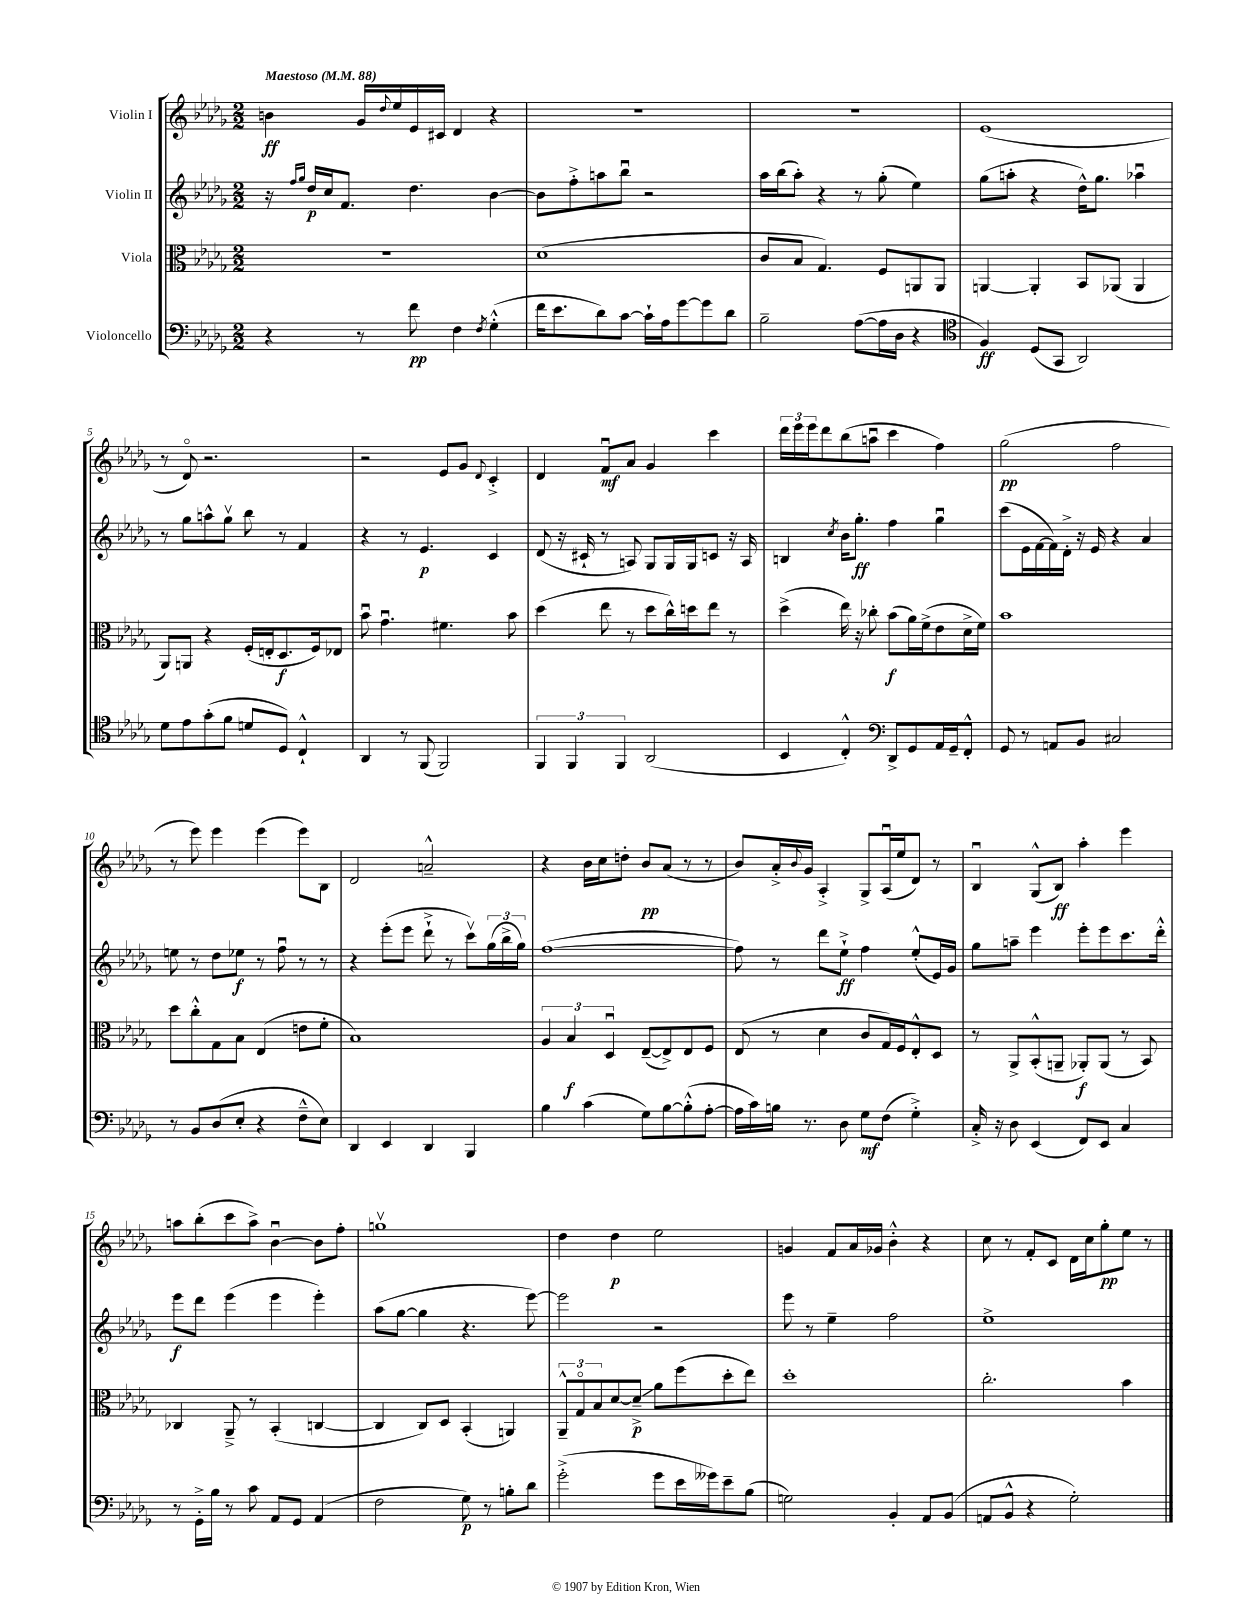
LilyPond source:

<<
\new StaffGroup <<
\new Staff = "s0" \with { instrumentName = "Violin I" } {
    \clef treble \key des \major \numericTimeSignature \time 2/2 \tempo "Maestoso" 4 = 88
    b'4\ff ges'16 \appoggiatura { des''8 } ees''16 ees'16 cis'16 des'4 r4 |
    R1 |
    r1 |
    ees'1( |
    r8 des'8\flageolet) r2. |
    r2 ees'8 ges'8 \appoggiatura { des'8 } c'4-.-> |
    des'4 f'8\downbow\mf aes'8 ges'4 c'''4 |
    \tuplet 3/2 { des'''16 ees'''16 ees'''16 } des'''8 bes''8( a''8\downbow c'''4 f''4) |
    ges''2\pp( f''2 |
    r8 ees'''8) ees'''4 ees'''4( ees'''8) bes8 |
    des'2 a'2---^ |
    r4 bes'16 c''16 d''8-. bes'8\pp aes'8( r8 r8 |
    bes'8) aes'16-.-> \appoggiatura { bes'8 } ges'16 aes4-.-> ges8-> aes16\downbow( ees''16 des'8) r8 |
    bes4\downbow ges8-^( bes8\ff) aes''4-. ees'''4 |
    a''8 bes''8-.( c'''8 a''8->) bes'4~\downbow bes'8 f''8-. |
    g''1\upbow |
    des''4 des''4\p ees''2 |
    g'4 f'8 aes'16 ges'16 bes'4-.-^ r4 |
    c''8 r8 f'8-. c'8 des'16 c''16 ges''8-.\pp ees''8 r8 \bar "|." |
}
\new Staff = "s1" \with { instrumentName = "Violin II" } {
    \clef treble \key des \major \numericTimeSignature \time 2/2
    r16 \grace { f''16 ges''16 } des''16\p c''16 f'8. des''4. bes'4~ |
    bes'8 f''8-.-> a''8 bes''8\downbow r2 |
    aes''16 bes''16( aes''8-.) r4 r8 ges''8-.( ees''4) |
    ges''8( a''8-. r4 des''16-^) ges''8. aes''4\downbow |
    r8 ges''8 a''8-^ ges''8\upbow bes''8 r8 f'4 |
    r4 r8 ees'4.\p c'4 |
    des'8( r16 cis'16-! r8 a8) ges8 ges16 ges16 c'8 r16 a16 |
    b4 \acciaccatura { c''8 } bes'16 ges''8.-.\ff f''4 ges''4\downbow |
    c'''8( ees'16 f'16~ f'16) des'16-.-> r16 ees'16 r4 aes'4 |
    e''8 r8 des''8 ees''8\f r8 f''8\downbow r8 r8 |
    r4 ees'''8-.( ees'''8 des'''8-!-> r8 c'''8\upbow) \tuplet 3/2 { ges''16( bes''16-> ges''16) } |
    f''1~( |
    f''8) r8 des'''8 ees''8-!->\ff f''4 ees''8-.-^( ees'16) ges'16 |
    ges''8 a''8-- ees'''4 ees'''8-. ees'''8 c'''8. des'''16-.-^ |
    ees'''8\f des'''8 ees'''4( ees'''4 ees'''4-.) |
    aes''8( ges''8~ ges''4 r4. ees'''8~) |
    ees'''2 r2 |
    ees'''8 r8 ees''4-- f''2 |
    ees''1-> \bar "|." |
}
\new Staff = "s2" \with { instrumentName = "Viola" } {
    \clef alto \key des \major \numericTimeSignature \time 2/2
    R1 |
    des'1( |
    c'8 bes8 ges4.) f8 a,8 a,8 |
    a,4~ a,4-. bes,8 aes,8( aes,4 |
    aes,8) a,8 r4 f16-.( e16-. des8.\f f16) ees8 |
    bes'8\downbow ges'4.\downbow fis'4. bes'8 |
    des''4( ees''8 r8 des''8 c''16-^) d''16 ees''8 r8 |
    des''4->( ees''16) r16 ces''8-. bes'8\f( aes'16) f'16->( ees'8 des'16-> f'16) |
    bes'1 |
    des''8 c''8-.-^ ges8 bes8 ees4( e'8 f'8-. |
    bes1) |
    \tuplet 3/2 { aes4 bes4\f des4\downbow } ees8~--( ees8->) ees8 f8 |
    ees8( r8 des'4 c'8 ges16) f16 ees8-.-^ des8 |
    r8 aes,8-> bes,8-.-^( a,8-- aes,8-.\f) aes,8( r8 bes,8) |
    ces4 aes,8---> r8 bes,4-.( c4~ |
    c4 c8) des8 bes,4-.( a,4) |
    \tuplet 3/2 { aes,8---^ ges8\flageolet bes8 } des'8~ des'8--->\glissando\p aes'8 f''8( des''8-. ees''8) |
    des''1-. |
    c''2.-. bes'4 \bar "|." |
}
\new Staff = "s3" \with { instrumentName = "Violoncello" } {
    \clef bass \key des \major \numericTimeSignature \time 2/2
    r4 r8 f'8\pp f4 \acciaccatura { f8 } ges4-.-^( |
    f'16 ees'8. des'8) c'8~ c'16-! aes16 ges'8~ ges'8 des'8 |
    bes2-- aes8~( aes16 des16 r4 |
    \clef tenor f4\ff) des8( ges,8 aes,2) |
    des'8 ees'8 ges'8-.( f'8 d'8 des8) c4-!-^ |
    aes,4 r8 f,8( f,2) |
    \tuplet 3/2 { f,4 f,4 f,4 } aes,2( |
    bes,4 c4-.-^) \clef bass des,8-> ges,8 aes,16 ges,16-- f,8-.-^ |
    ges,8 r8 a,8 bes,8 cis2 |
    r8 bes,8 des8( ees8-. r4 f8---^ ees8) |
    des,4 ees,4 des,4 bes,,4 |
    bes4 c'4( ges8) bes8~ bes8-.-^( aes8~-. |
    aes16 c'16) b16 r8. des8 ges8\mf f8( ges4-.->) |
    c16-.-> r16 des8 ees,4( f,8) ees,8 c4 |
    r8 ges,16-.-> bes16 r8 c'8 aes,8 ges,8 aes,4( |
    f2 ges8\p) r8 b8-. des'8 |
    ges'2-.->( ges'8 ees'16 geses'16) ees'8-- bes8( |
    g2) bes,4-. aes,8 bes,8( |
    a,8 bes,8-^ r4 ges2-.) \bar "|." |
}
>>
>>
